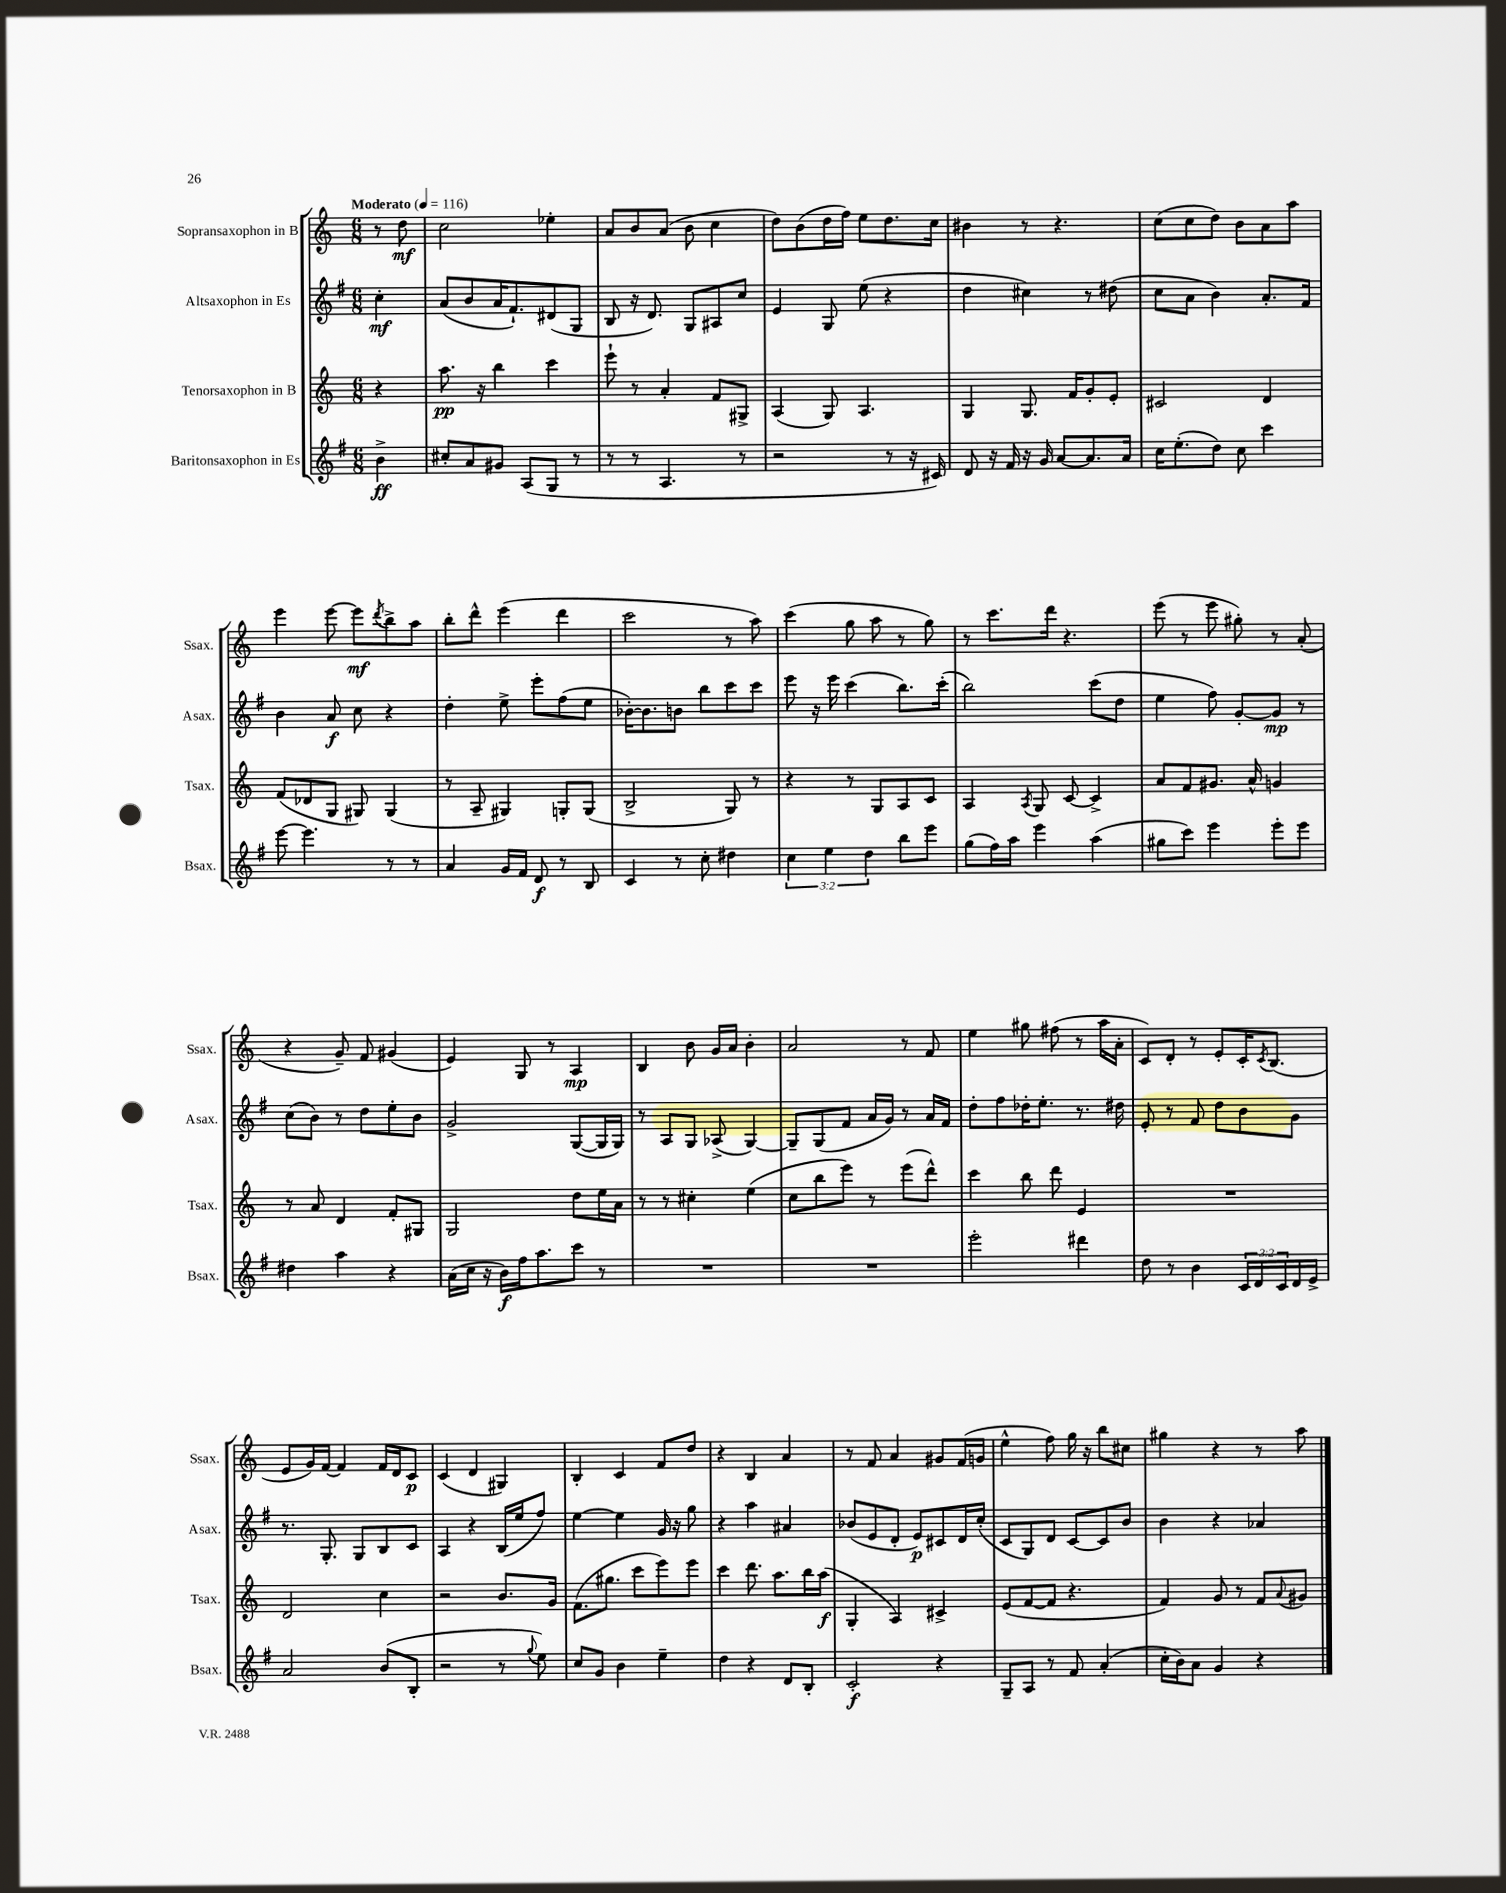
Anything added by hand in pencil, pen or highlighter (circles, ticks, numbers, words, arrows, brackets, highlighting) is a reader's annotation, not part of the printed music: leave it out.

**kern	**kern	**kern	**kern
*staff4	*staff3	*staff2	*staff1
*clefG2	*clefG2	*clefG2	*clefG2
*k[f#]	*k[]	*k[f#]	*k[]
*M6/8	*M6/8	*M6/8	*M6/8
*MM116	*MM116	*MM116	*MM116
4b^\	4r	4cc'\	8r
.	.	.	8dd\
=	=	=	=
8cc#'/L	8.aa\	(8a/L	2cc\
8a/	.	8b/	.
.	16r	.	.
8g#/J	4bb\	16a/K	.
.	.	8.f#`/)	.
(8A/L	.	.	.
8G/J	4ccc\	(8d#/	4ee-'\
8r	.	8G/J	.
=	=	=	=
8r	8eee`\	8B/	8a/L
8r	8r	16r	8b/
.	.	8.d/)	.
4.A/	4a'/	.	(8a/J
.	.	8G/L	8b\
.	8f/L	8A#/	4cc\
8r	8G#^/J	8cc/J	.
=	=	=	=
2r	(4A/	4e/	8dd\L)
.	.	.	(8b\
.	8G/)	8G/	16dd\L
.	.	.	16ff\JJ)
.	4.A/	(8ee\	8ee\L
8r	.	4r	8.dd\
16r	.	.	.
16c#/)	.	.	16cc\Jk
=	=	=	=
8d/	4G/	4dd\	4b#\
16r	.	.	.
16f#/	.	.	.
16r	8.G/	4cc#\)	8r
16g/	.	.	.
[8a/L	.	.	4.r
.	16f/LK	.	.
8.a/]	8g'/	8r	.
.	8e'/J	(8dd#\	.
16a/Jk	.	.	.
=	=	=	=
16cc\LK	2c#/	8cc\L	(8cc\L
(8.ee'\	.	.	.
.	.	8a\J	8cc\
8dd\J)	.	4b\)	8dd\J)
8cc\	.	.	8b\L
4ccc\	4d/	8.a'/L	8a\
.	.	.	8aa\J
.	.	16f#/Jk	.
=	=	=	=
[8eee\	(8f/L	4b\	4eee\
4.eee\]	8d-/	.	.
.	8G/J	8a/	[8eee\
.	8G#/)	8cc\	8eee\]L
.	.	.	8qddd/
8r	(4G#/	4r	8bb^\
8r	.	.	8aa\J
=	=	=	=
4a/	8r	4dd'\	8bb'\L
.	8A~/	.	8ddd^^\J
16g/LL	4G#/)	8ee^\	(4eee\
16f#/JJ	.	.	.
8d/	.	8eee'\L	.
8r	8G'/L	(8ff#\	4ddd\
8B/	(8G/J	8ee\J	.
=	=	=	=
4c/	2B^/	[16b-'\LK)	2ccc\
.	.	8.b-\]	.
8r	.	8b\J	.
8cc'\	.	8bb\L	.
4dd#\	8G/)	8ccc\	8r
.	8r	8ccc\J	8aa\)
=	=	=	=
6cc\	4r	8eee\	(4ccc\
.	.	16r	.
6ee\	.	.	.
.	.	16eee\	.
.	8r	(4ccc\	8gg\
6dd\	.	.	.
.	8G/L	.	8aa\
8bb\L	8A/	8.bb\L)	8r
8eee\J	8c/J	.	8gg\)
.	.	(16ccc'\Jk	.
=	=	=	=
(8gg\L	4A/	2bb\)	8r
16ff#\L)	.	.	8.ccc\L
16aa\JJ	.	.	.
.	8qA/	.	.
4eee\	8G/	.	.
.	.	.	16ddd\Jk
.	[8c/	.	4.r
(4aa\	4c^/]	(8ccc\L	.
.	.	8dd\J	.
=	=	=	=
8gg#\L	8a/L	4ee\	(8eee\
8ccc\J)	8f/	.	8r
4eee\	8.g#/J	8ff#\)	8eee\
.	.	[8g'/L	8gg#'\)
.	16a^^/	.	.
8eee'\L	4g/	8g/]J	8r
8eee\J	.	8r	(8a'/
=	=	=	=
4dd#\	8r	(8cc\L	4r
.	8a/	8b\J)	.
4aa\	4d/	8r	8g~/)
.	.	8dd\L	8f/
4r	8f'/L	8ee'\	(4g#/
.	8G#/J	8b\J	.
=	=	=	=
(16a\LL	2G/	2g^/	4e/)
16cc\JJ	.	.	.
16r	.	.	.
16b\LL)	.	.	.
16ff#\J	.	.	8G/
8.aa\	.	.	.
.	.	.	8r
8ccc\J	8dd\L	([8G/L	4A/
8r	16ee\L	16G/]L	.
.	16a\JJ	16G/JJ)	.
=	=	=	=
2.r	8r	8r	4B/
.	8r	8A/L	.
.	4cc#'\	8G/J	8b\
.	.	(8A-^/	16g/LL
.	.	.	16a/JJ
.	(4ee\	[4G/)	4b'\
=	=	=	=
2.r	8cc\L	8G~/]L	2a/
.	8bb\	(8G/	.
.	8eee\J)	8f#/J	.
.	8r	16a/LL	.
.	.	16g/JJ)	.
.	(8eee\L	8r	8r
.	8ddd^^\J)	16a/LL	8f/
.	.	16f#/JJ	.
=	=	=	=
2eee'\	4ccc\	8dd'\L	4ee\
.	.	8ff#\	.
.	8bb\	16dd-'\K	8gg#\
.	.	8.ee'\J	.
.	8ddd\	.	(8ff#\
4ddd#\	4e/	8.r	8r
.	.	.	16aa\LL
.	.	16dd#\	16a'\JJ
=	=	=	=
8dd\	2.r	8e'/	8c/L)
8r	.	8r	8d'/J
4b\	.	8f#/	8r
.	.	8dd\L	8e'/L
24c/LL	.	8b\	16c'/K
24d/	.	.	.
.	.	.	8qc/
.	.	.	(8.B/J
24c/	.	.	.
16d/	.	8g\J	.
16e^/JJ	.	.	.
=	=	=	=
2a/	2d/	8.r	8e/L
.	.	.	16g/L)
.	.	8.G'/	[16f/JJ
.	.	.	4f/]
.	.	8G/L	.
(8b/L	4cc\	8B/	16f/LL
.	.	.	16d/J
8B'/J	.	8c/J	8c/J
=	=	=	=
2r	2r	4A/	(4c/
.	.	4r	4d/
8r	8.b/L	(16B/LL	4G#/)
.	.	16ee/J	.
8qqgg/	.	.	.
8ee\)	.	8ff#/J)	.
.	16g/Jk	.	.
=	=	=	=
8cc/L	(8.f\L	[4ee\	4B'/
8g/J	.	.	.
.	8.gg#\J	.	.
4b\	.	4ee\]	4c/
.	8ccc\L	.	.
4ee~\	8eee\)	16g/	8f/L
.	.	16r	.
.	8eee\J	8gg\	8dd/J
=	=	=	=
4dd\	4ccc\	4r	4r
4r	8.ddd\	4aa\	4B/
.	8.aa\L	.	.
8d/L	.	4a#/	4a/
8B'/J	16bb\L	.	.
.	(16aa\JJ	.	.
=	=	=	=
2c'/	4G'/	(8b-/L	8r
.	.	8e/	8f/
.	4A/)	8d'/J	4a/
.	.	8e/L)	.
4r	4c#^/	8c#/	8g#/L
.	.	16d/L	(16f/L
.	.	(16cc'/JJ	16g/JJ
=	=	=	=
8G~/L	(8e/L	8c/L	4ee^^\
8A/J	[8f/	8G/)	.
8r	8f/]J	8d/J	8ff\)
8f#/	4.r	[8c/L	16gg\
.	.	.	16r
(4a'/	.	8c/]	8bb\L
.	.	8b/J	8cc#\J
=	=	=	=
16cc'\LL	4f/)	4b\	4gg#\
16b\J)	.	.	.
8a\J	.	.	.
4g/	8g/	4r	4r
.	8r	.	.
4r	8f/L	4a-/	8r
.	8qqa/	.	.
.	8g#/J	.	8aa\
==	==	==	==
*-	*-	*-	*-
